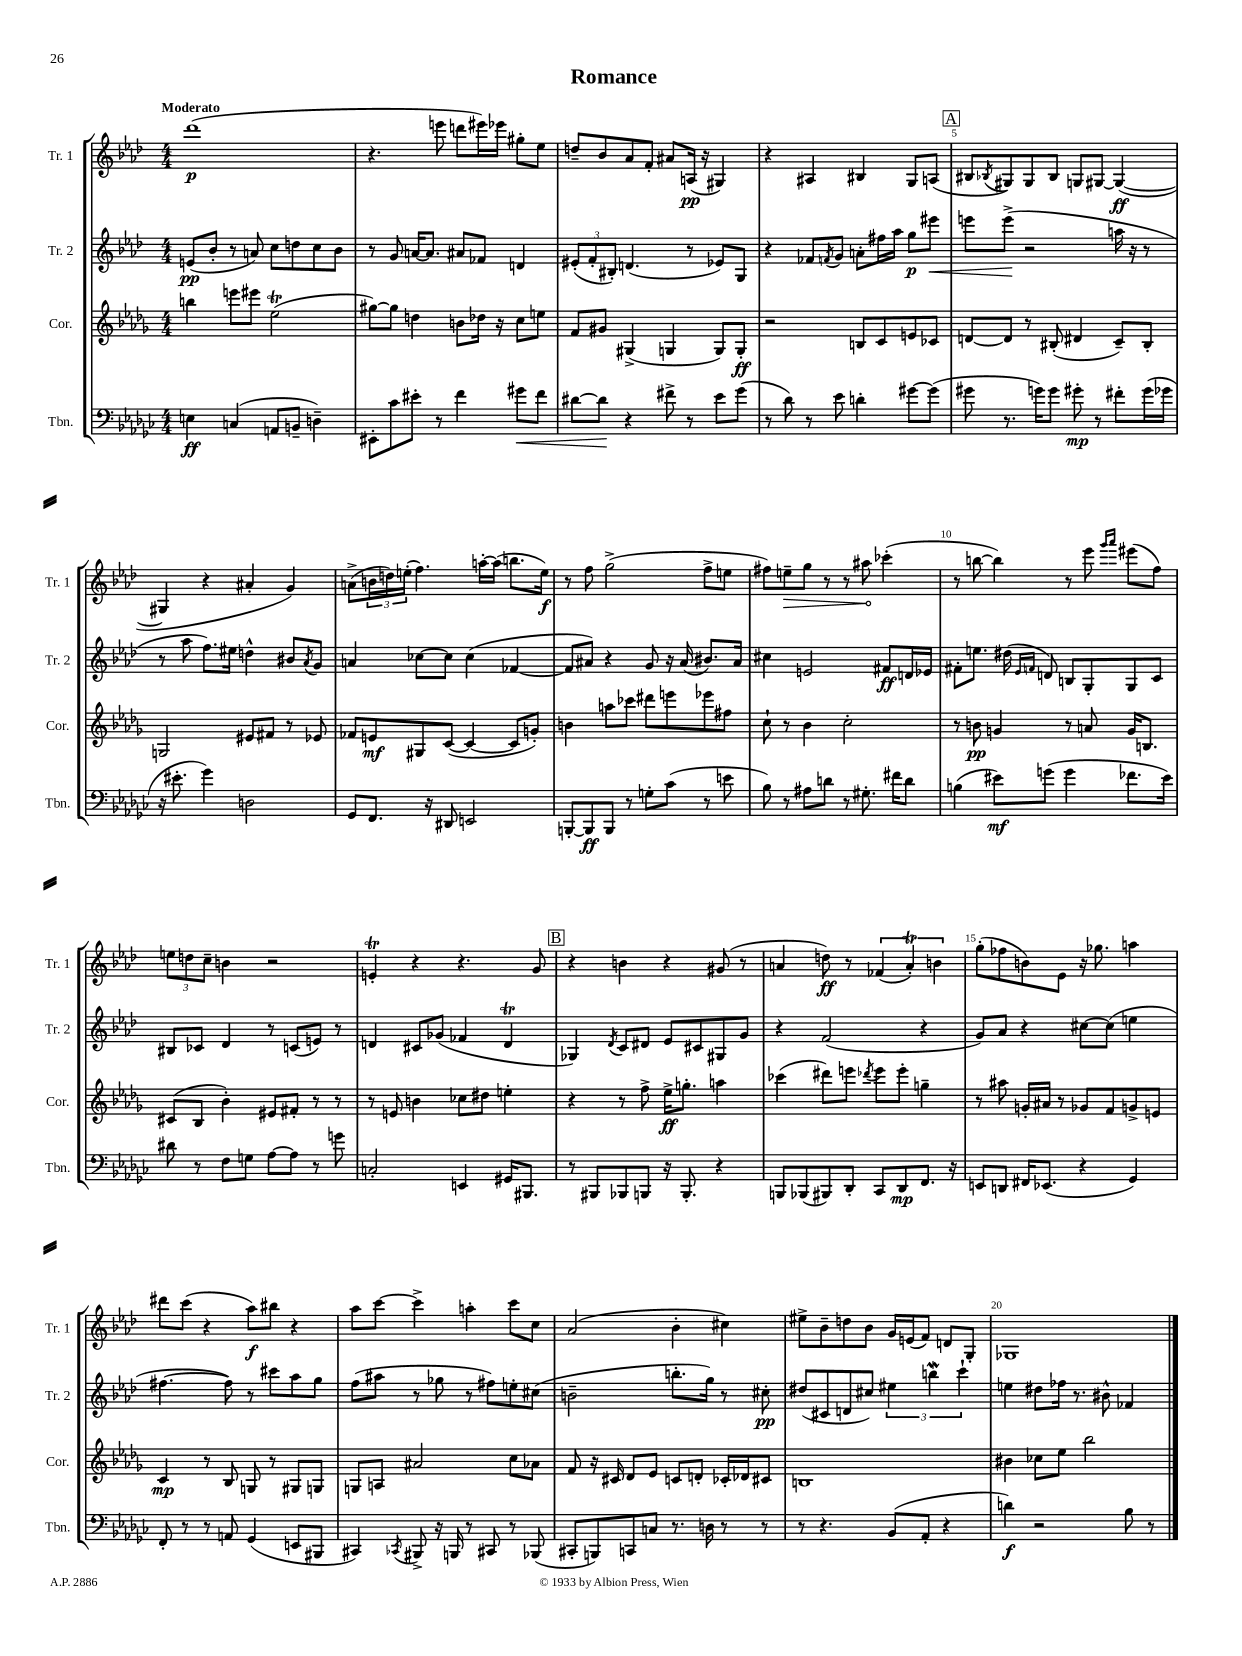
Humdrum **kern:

**kern	**dynam	**kern	**dynam	**kern	**dynam	**kern	**dynam
*part4	*part4	*part3	*part3	*part2	*part2	*part1	*part1
*staff4	*staff4	*staff3	*staff3	*staff2	*staff2	*staff1	*staff1
*I"Tbn.	*	*I"Cor.	*	*I"Tr. 2	*	*I"Tr. 1	*
*I'Tbn.	*	*I'Cor.	*	*I'Tr. 2	*	*I'Tr. 1	*
*clefF4	*	*clefG2	*	*clefG2	*	*clefG2	*
*k[b-e-a-d-g-c-]	*	*k[b-e-a-d-g-]	*	*k[b-e-a-d-]	*	*k[b-e-a-d-]	*
*M4/4	*	*M4/4	*	*M4/4	*	*M4/4	*
=1	=1	=1	=1	=1	=1	=1	=1
!	!	!	!	!	!	!LO:TX:a:B:t=Moderato	!
4En\	ff	4bbn\	.	(8en/L	pp	(1ddd-	p
.	.	.	.	8b-'/J	.	.	.
(4Cn/	.	8eeen\L	.	8r	.	.	.
.	.	8eee#X\J	.	8an/)	.	.	.
8AAn/L	.	(2ee-T\	.	8cc\L	.	.	.
8BBn~/J	.	.	.	8ddn\	.	.	.
4Dn~\)	.	.	.	8cc\	.	.	.
.	.	.	.	8b-\J	.	.	.
=2	=2	=2	=2	=2	=2	=2	=2
8EE#X'\L	.	[8gg#X\L)	.	8r	.	4.r	.
8c-\	.	8gg#\J]	.	8g/	.	.	.
8e#X'\J	.	4ddn\	.	[16an/KL	.	.	.
.	.	.	.	8.a/J]	.	.	.
8r	.	.	.	.	.	8eeen\	.
4f\	.	8bn\L	.	8a#X/L	.	8dddn\L	.
.	.	16dd-X\Jk	.	8f-X/J	.	16eee#X\L)	.
.	.	16r	.	.	.	16eee-X\JJ	.
!	!LO:HP:b	!	!	!	!	!	!
8g#X\L	<	8cc\L	.	4dn/	.	8gg#X'\L	.
8f\J	.	8een\J	.	.	.	8ee-\J	.
=3	=3	=3	=3	=3	=3	=3	=3
[8d#X\L	.	8f/L	.	(12e#X'/L	.	8ddn~/L	.
.	.	.	.	12f'/	.	.	.
8d#\J]	.	8g#X/J	.	.	.	8b-/	.
.	.	.	.	12B#X'/J)	.	.	.
4r	[	(4G#X^/	.	(4.dn/	.	8a-/	.
.	.	.	.	.	.	8f'/J	.
8f#X^\	.	4Gn/	.	.	.	8a#X/L	.
8r	.	.	.	8r	.	(16An/Jk	pp
.	.	.	.	.	.	16r	.
8e-\L	.	8G/L)	.	8e-X/L)	.	4G#X/)	.
(8g-\J	.	8G'/J	ff	8G/J	.	.	.
=4	=4	=4	=4	=4	=4	=4	=4
8r	.	2r	.	4r	.	4r	.
8d-\)	.	.	.	.	.	.	.
8r	.	.	.	8f-X/L	.	4A#X/	.
.	.	.	.	8qfn/	.	.	.
8e-\	.	.	.	8g/J	.	.	.
4dn'\	.	8Bn/L	.	8an'\L	.	4B#X/	.
.	.	8c/	.	16ff#X\L	.	.	.
.	.	.	.	16aa-\JJ	.	.	.
[8g#X\L	.	8en/	.	8gg\L	p	8G/L	.
!	!	!	!	!	!LO:HP:b	!	!
(8g#\J]	.	8c-X/J	.	8eee#X\J	<	(8An/J	.
!!LO:REH:place=s1:t=A
=5	=5	=5	=5	=5	=5	=5	=5
8g#X\	.	[8dn/L	.	8eeen\L	.	8B#X/L	.
.	.	.	.	.	.	8qB-X/	.
8.r	.	8d/J]	.	(8eee^\J	.	8G#X/)	.
.	.	8r	.	2r	[	8G#/	.
16gn\KL)	.	.	.	.	.	.	.
8g\J	.	(8B#X'/	.	.	.	8B-/J	.
8g#X'\	mp	4d#X/	.	.	.	8Gn/L	.
8r	.	.	.	.	.	[8G#X/J	.
8f#X'\L	.	8c~/L)	.	16aan\	.	(4G#/_	ff
.	.	.	.	16r	.	.	.
(16g#\L	.	8B#'/J	.	8r	.	.	.
16g-X\JJ	.	.	.	.	.	.	.
!!LO:LB:g=z
=6	=6	=6	=6	=6	=6	=6	=6
16r	.	2Gn/	.	8r	.	4G#X/]	.
8.e#X'\	.	.	.	.	.	.	.
.	.	.	.	8aa-\	.	.	.
4g-\)	.	.	.	8.ff\L)	.	4r	.
.	.	.	.	16ee#X\Jk	.	.	.
2Dn\	.	8e#X/L	.	4ddn^^\	.	4a#X'/	.
.	.	8f#X/J	.	.	.	.	.
.	.	8r	.	8b#X/L	.	4g/)	.
.	.	.	.	8qa-/	.	.	.
.	.	8e-X/	.	8g/J	.	.	.
=7	=7	=7	=7	=7	=7	=7	=7
8GG-/L	.	8f-X/L	.	4an/	.	(8an^\L	.
8.FF/J	.	8en/	mf	.	.	24bn\L	.
.	.	.	.	.	.	24ddn\)	.
.	.	.	.	.	.	(24een'\JJ	.
.	.	8G#X/	.	[8cc-X\L	.	4.ff\)	.
16r	.	.	.	.	.	.	.
8DD#X/	.	([8c/J	.	8cc-\J]	.	.	.
2EEn/	.	4c/_	.	(4cc-\	.	.	.
.	.	.	.	.	.	[16aan'\LL	.
.	.	.	.	.	.	(16aa\JJ]	.
.	.	8c/L]	.	[4f-X/	.	8.bbn\L	.
.	.	8gn'/J)	.	.	.	.	.
.	.	.	.	.	.	16ee\Jk)	f
=8	=8	=8	=8	=8	=8	=8	=8
[8BBBn'/L	.	4bn\	.	8f-/L]	.	8r	.
8BBB/]	ff	.	.	8a#X/J)	.	8ff\	.
8BBB/J	.	8aan\L	.	4r	.	(2gg^\	.
8r	.	8ccc-X\J	.	.	.	.	.
8Gn'\L	.	8ddd#X\L	.	8g/	.	.	.
(8c-\J	.	8eeen\	.	16r	.	.	.
.	.	.	.	(16a#/	.	.	.
8r	.	8eee-X\	.	8.b#X/L)	.	8ff^\L	.
8en\	.	8ff#X\J	.	.	.	8een\J	.
.	.	.	.	16a#/Jk	.	.	.
=9	=9	=9	=9	=9	=9	=9	=9
8B-\)	.	8cc`\	.	4cc#X\	.	8ff#X\L)	.
!	!	!	!	!	!	!	!LO:HP:b
8r	.	8r	.	.	.	8een~\	>
8A#X\L	.	4b-\	.	2en/	.	8gg\J	.
8dn\J	.	.	.	.	.	8r	.
8r	.	2cc'\	.	.	.	8r	.
8.G#X'\	.	.	.	.	.	8aa#X\	.
.	.	.	.	8f#X/L	ff	(4ccc-X'\	]
16f#X\KL	.	.	.	.	.	.	.
8d\J	.	.	.	16dn/L	.	.	.
.	.	.	.	16e-X/JJ	.	.	.
=10	=10	=10	=10	=10	=10	=10	=10
(4Bn\	.	8r	.	8f#X'\L	.	8r	.
.	.	8bn\	pp	8.een\J	.	[8bbn\	.
8e#X\L)	mf	4gn/	.	.	.	4bb\])	.
.	.	.	.	(16dd#X\	.	.	.
.	.	.	.	16qqe-/LL	.	.	.
.	.	.	.	16qqfn/JJ	.	.	.
(8gn\J	.	.	.	8dn/)	.	.	.
4g\	.	8r	.	8Bn/L	.	8r	.
.	.	8an/	.	8G'/	.	8eee-\	.
.	.	.	.	.	.	16qqggg/LL	.
.	.	.	.	.	.	16qqaaa-/JJ	.
8.f-X\L	.	16g/KL	.	8G/	.	(8eee#X\L	.
.	.	8.Bn/J	.	.	.	.	.
.	.	.	.	8c/J	.	8ff\J)	.
16e#\Jk)	.	.	.	.	.	.	.
!!LO:LB:g=z
=11	=11	=11	=11	=11	=11	=11	=11
8d#X\	.	(8c#X/L	.	8B#X/L	.	12een\L	.
.	.	.	.	.	.	12ddn\	.
8r	.	8B-/J	.	8c-X/J	.	.	.
.	.	.	.	.	.	12cc~\J	.
8F\L	.	4b-'\)	.	4d-/	.	4bn\	.
8Gn\J	.	.	.	.	.	.	.
[8A-\L	.	8e#X/L	.	8r	.	2r	.
8A-\J]	.	8f#X'/J	.	(8cn/L	.	.	.
8r	.	8r	.	8en/J)	.	.	.
8gn\	.	8r	.	8r	.	.	.
=12	=12	=12	=12	=12	=12	=12	=12
2Cn'/	.	8r	.	4dn/	.	4ent'/	.
.	.	8en/	.	.	.	.	.
.	.	4bn\	.	8c#X/L	.	4r	.
.	.	.	.	(8g-X/J	.	.	.
4EEn/	.	8cc-X\L	.	4f-X/	.	4.r	.
.	.	8dd#X\J	.	.	.	.	.
16GG#X/KL	.	4een'\	.	4dt/	.	.	.
8.BBB#X/J	.	.	.	.	.	.	.
.	.	.	.	.	.	8g/	.
!!LO:REH:place=s1:t=B
=13	=13	=13	=13	=13	=13	=13	=13
8r	.	4r	.	4G-X/)	.	4r	.
8BBB#X/L	.	.	.	.	.	.	.
.	.	.	.	8qd-/	.	.	.
8BBB-X/	.	8r	.	8c/L	.	4bn\	.
8BBBn/J	.	8ff^\	.	8d#X/J	.	.	.
16r	.	16ee-^\KL	ff	8e-/L	.	4r	.
8.BBB'/	.	8.ggn'\J	.	.	.	.	.
.	.	.	.	8c#X/	.	.	.
4r	.	4aan\	.	8G#X/	.	(8g#X/	.
.	.	.	.	8g/J	.	8r	.
=14	=14	=14	=14	=14	=14	=14	=14
8BBBn/L	.	(4ccc-X\	.	4r	.	4an/	.
(8BBB-X/	.	.	.	.	.	.	.
8BBB#X/)	.	8ddd#X\L)	.	(2f/	.	8ddn\)	ff
8DD-'/J	.	8eeen\J	.	.	.	8r	.
.	.	8qddd-X/	.	.	.	.	.
8CC-/L	.	8eee\L	.	.	.	(6f-X/	.
8DD-/	mp	8eee'\J	.	.	.	.	.
.	.	.	.	.	.	6at'/)	.
8.FF/J	.	4ggn~\	.	4r	.	.	.
.	.	.	.	.	.	6bn\	.
16r	.	.	.	.	.	.	.
=15	=15	=15	=15	=15	=15	=15	=15
8EEn/L	.	8r	.	8g/L)	.	(8gg'\L	.
8DDn/J	.	8aa#X\	.	8a-/J	.	8ff-X\	.
16FF#X/KL	.	16gn'/LL	.	4r	.	8bn\)	.
(8.EE-X/J	.	16a#X/JJ	.	.	.	.	.
.	.	8r	.	.	.	8e-\J	.
4r	.	8g-X/L	.	[8cc#X\L	.	16r	.
.	.	.	.	.	.	8.gg-X\	.
.	.	8f/	.	(8cc#\J]	.	.	.
4GG-/)	.	8gn^/	.	4een\	.	4aan\	.
.	.	8en/J	.	.	.	.	.
!!LO:LB:g=z
=16	=16	=16	=16	=16	=16	=16	=16
8FF'/	.	4c/	mp	[4.ff#X\	.	8ddd#X\L	.
8r	.	.	.	.	.	(8ccc\J	.
8r	.	8r	.	.	.	4r	.
8AAn/	.	8B-/	.	8ff#\])	.	.	.
(4GG-/	.	8Gn/	.	8r	.	8aa-\L)	f
.	.	8r	.	8ccc#X\L	.	8bb#X\J	.
8EEn/L	.	8G#X/L	.	8aa-\	.	4r	.
8BBB#X/J	.	8Gn/J	.	8gg\J	.	.	.
=17	=17	=17	=17	=17	=17	=17	=17
4CC#X/)	.	8Gn/L	.	(8ff\L	.	8aa-\L	.
.	.	8An/J	.	8aa#X\J	.	[8ccc\J	.
8qCC-X/	.	.	.	.	.	.	.
8BBB#X^/	.	2a#X/	.	8r	.	4ccc^\]	.
16r	.	.	.	8gg-X\	.	.	.
16BBBn/	.	.	.	.	.	.	.
8r	.	.	.	8r	.	4aan'\	.
8CC#X/	.	.	.	8ff#X\L)	.	.	.
8r	.	8cc\L	.	8een'\	.	8ccc\L	.
(8BBB-X/	.	8a-X\J	.	(8cc#X\J	.	8cc\J	.
=18	=18	=18	=18	=18	=18	=18	=18
8CC#X'/L	.	8f/	.	2bn~\	.	(2a-/	.
8BBBn/)	.	16r	.	.	.	.	.
.	.	16c#X/	.	.	.	.	.
8CCn/	.	8d-/L	.	.	.	.	.
8Cn/J	.	8e-/J	.	.	.	.	.
8.r	.	8cn/L	.	8.bbn'\L	.	4b-'\	.
.	.	8dn'/J	.	.	.	.	.
16Dn\	.	.	.	16gg\Jk)	.	.	.
8r	.	16c-X'/LL	.	8r	.	4cc#X\)	.
.	.	16d-X/J	.	.	.	.	.
8r	.	8c#X/J	.	8cc#X'\	pp	.	.
=19	=19	=19	=19	=19	=19	=19	=19
8r	.	1Bn	.	(8dd#X/L	.	8ee#X^\L	.
4.r	.	.	.	8c#X/	.	8b-~\	.
.	.	.	.	8dn/	.	8ddn\	.
.	.	.	.	8cc#X/J)	.	8b-\J	.
(8BB-/L	.	.	.	6ee#X\	.	16g/LL	.
.	.	.	.	.	.	(16en/J	.
8AA-'/J	.	.	.	.	.	8f/J)	.
.	.	.	.	6bbnW\	.	.	.
4r	.	.	.	.	.	8dn/L	.
.	.	.	.	6ccc`\	.	.	.
.	.	.	.	.	.	8G'/J	.
=20	=20	=20	=20	=20	=20	=20	=20
4dn\)	f	4b#X\	.	4een\	.	1G-X	.
2r	.	8cc-X\L	.	8dd#X\L	.	.	.
.	.	8ee-\J	.	16ff-X\Jk	.	.	.
.	.	.	.	8.r	.	.	.
.	.	2bb-\	.	.	.	.	.
.	.	.	.	8b#X^^\	.	.	.
8B-\	.	.	.	4f-X/	.	.	.
8r	.	.	.	.	.	.	.
==	==	==	==	==	==	==	==
*-	*-	*-	*-	*-	*-	*-	*-
